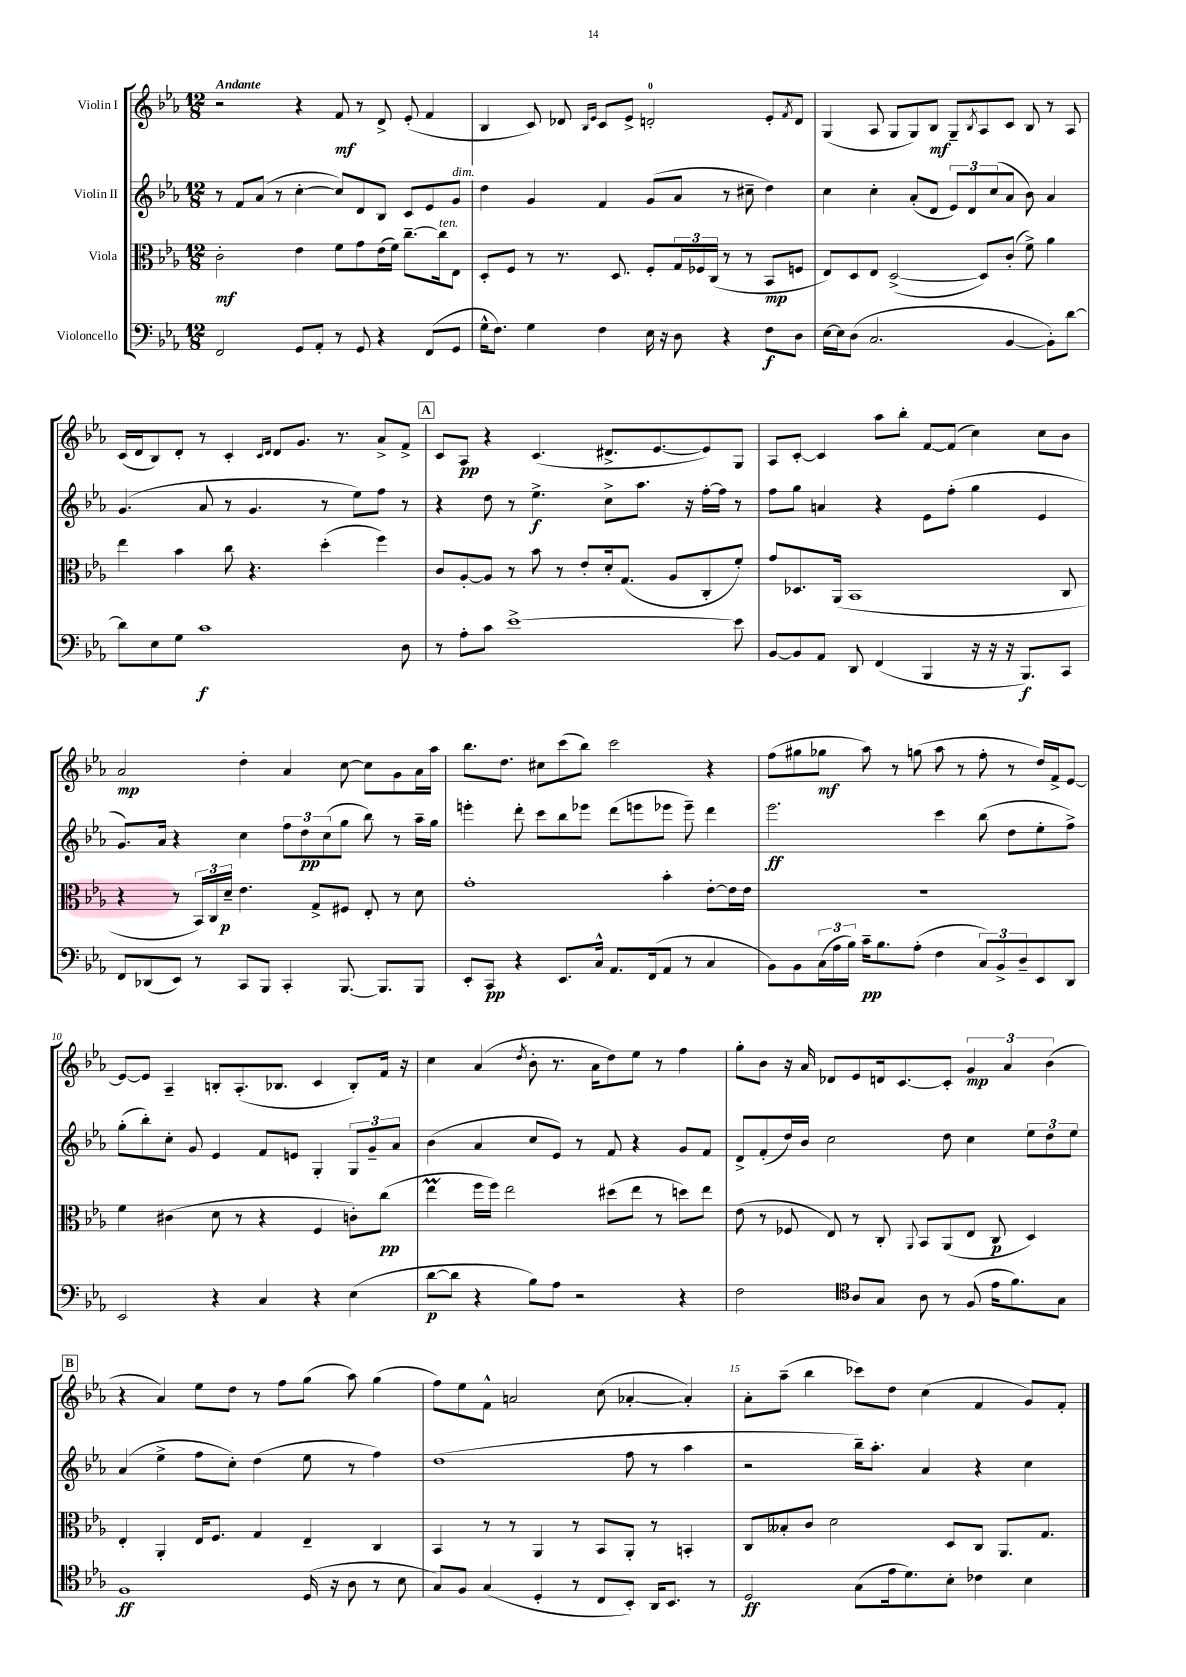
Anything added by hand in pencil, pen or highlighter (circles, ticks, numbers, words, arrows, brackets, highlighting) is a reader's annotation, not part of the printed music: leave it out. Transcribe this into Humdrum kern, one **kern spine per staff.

**kern	**kern	**kern	**kern
*staff4	*staff3	*staff2	*staff1
*clefF4	*clefC3	*clefG2	*clefG2
*k[b-e-a-]	*k[b-e-a-]	*k[b-e-a-]	*k[b-e-a-]
*M12/8	*M12/8	*M12/8	*M12/8
2FF/	2c'\	8r	2r
.	.	8f/L	.
.	.	(8a-/J	.
.	.	8r	.
8GG/L	4e-\	[4cc'\	4r
8AA-'/J	.	.	.
8r	8f\L	8cc/]L)	8f/
8GG/	8g\	8d/	8r
4r	(16e-\L	8B-/J	8d^/
.	16f\JJ)	.	.
.	[8.cc~\L	8c/L	(8e-'/
(8FF/L	.	8e-/	4f/
.	16cc\]k	.	.
8GG/J	8E-\J	8g/J	.
=	=	=	=
16G^^\LK	8D'/L	4dd\	4B-/
8.F\J)	.	.	.
.	8F/J	.	.
4G\	8r	4g/	8c/)
.	8.r	.	8d-/
.	.	.	16qqB-/LL
.	.	.	16qqe-/JJ
4F\	.	4f/	8c/L
.	8.D/	.	.
.	.	.	8e-^/J
16E-\	8F'/L	(8g/L	2d'/
16r	.	.	.
8D\	24G/L	8a-/J	.
.	24F-/	.	.
.	(24C/JJ	.	.
4r	8r	8r	.
.	8r	8cc#~\	.
8F\L	8BB-/L	4dd\)	8e-'/L
.	.	.	8qf/
8D\J	8F/J	.	8d/J
=	=	=	=
[16E-\LL	8E-/L)	4cc\	(4G/
16E-\]J	.	.	.
(8D\J	8D/	.	.
2.C/	8E-/J	4cc'\	8A-/
.	([2D^/	.	8G/L
.	.	(8a-'/L	8G/)
.	.	8d/J	8B-/J
.	.	12e-/L)	8G~/L
.	.	12d/	.
.	.	.	8qB-/
.	8D/]L)	.	8A-/
.	.	(12cc/	.
[4BB-/	(8c'/J	8a-/J	8c/J
.	8f^\)	8b-\)	8B-/
8BB-'\]L)	4a-\	4a-/	8r
[8d\J	.	.	8A-/
=	=	=	=
8d\]L	4ee-\	(4.g/	(16c/LL
.	.	.	16d/J
8E-\	.	.	8B-/)
8G\J	4b-\	.	8d'/J
1c	.	8a-/	8r
.	8cc\	8r	4c'/
.	4.r	4.g/	.
.	.	.	16qqc/LL
.	.	.	16qqd/JJ
.	.	.	8d/L
.	.	.	8.g/J
.	(4dd'\	8r	.
.	.	.	8.r
.	.	8ee-\L)	.
.	4ff\)	8ff\J	8a-^/L
8D\	.	8r	8f^/J
=	=	=	=
8r	8c/L	4r	8c/L
8A-'\L	[8A-'/	.	8A-/J
8c\J	8A-/]J	8dd\	4r
[1e-^	8r	8r	.
.	8b-\	4.ee-^\	(4.c/
.	8r	.	.
.	8e-'/L	.	.
.	16d'/k	8cc^\L	8.d#^/L
.	(8.G/J	.	.
.	.	8.aa-\J	.
.	.	.	[8.e-/
.	8A-/L	.	.
.	.	16r	.
.	8C'/	[16ff'\LL	8e-/])
.	.	16ff\]JJ	.
8e-\]	8f'/J)	8r	8G/J
=	=	=	=
[8BB-/L	8g/L	8ff\L	8A-/L
8BB-/]	8.D-/	8gg\J	[8c'/J
8AA-/J	.	4a/	4c/]
.	(16AA-/Jk	.	.
8DD/	1BB-	.	.
(4FF/	.	4r	8aa-\L
.	.	.	8bb-'\J
4BBB-/	.	8e-\L	[8f/L
.	.	(8ff'\J	(8f/]J
16r	.	4gg\	4cc\)
16r	.	.	.
16r	.	.	.
8.BBB-/L)	.	.	.
.	.	4e-/	8cc\L
8CC/J	8C/	.	8b-\J
=	=	=	=
8FF/L	4r	8.g/L)	2a-/
(8DD-/	.	.	.
.	.	16a-/Jk	.
8EE-/J)	8r	4r	.
8r	24BB-/LL)	.	.
.	24C/	.	.
.	24d~/JJ	.	.
8CC/L	4.e-\	4cc\	4dd'\
8BBB-/J	.	.	.
4CC'/	.	12ff\L	4a-/
.	.	12dd\	.
.	8G^/L	.	.
.	.	(12cc\	.
[8.BBB-/	8F#/J	8gg\J	[8cc\
.	8E-'/	8bb-\)	8cc\]L
8.BBB-/]L	.	.	.
.	8r	8r	8g\
8BBB-/J	8d\	16aa-~\LL	16a-\L
.	.	16gg\JJ	16aa-\JJ
=	=	=	=
8EE-'/L	1g'	4eee'\	8.bb-\L
8CC/J	.	.	.
.	.	.	8.dd\J
4r	.	8ddd'\	.
.	.	8ccc\L	8cc#\L
8.EE-/L	.	8bb-\	(8ccc\
.	.	8eee-\J	8bb-\J)
16C^^/Jk	.	.	.
8.AA-/L	.	(8ddd\L	2ccc\
.	.	8eee\	.
(16FF/k	.	.	.
8AA-/J	4b-'\	8eee-\J	.
8r	.	8eee-~\)	.
4C/	[8e-'\L	4ddd\	4r
.	16e-\]L	.	.
.	16e-\JJ	.	.
=	=	=	=
8BB-\L)	1.r	2.eee-\	(8ff\L
8BB-\	.	.	8gg#\
(24C\L	.	.	8gg-\J
24A-\	.	.	.
24B-\JJ)	.	.	.
16c~\LK	.	.	8aa-\)
8.B-\	.	.	.
.	.	.	8r
(8A-'\J	.	.	(8gg\
4F\	.	4ccc\	8aa-\
.	.	.	8r
12C/L)	.	(8bb-\	8ff'\
12BB-^/	.	.	.
.	.	8dd\L	8r
12D~/	.	.	.
8EE-/	.	8ee-'\	16dd/LL)
.	.	.	16f^/J
8DD/J	.	8ff^\J)	[8e-/J
=	=	=	=
2EE-/	4f\	(8gg'\L	8e-/_L
.	.	8bb-'\)	8e-/]J
.	(4c#\	8cc'\J	4A-~/
.	.	8g/	.
4r	8d\	4e-/	8B'/L
.	8r	.	(8.A-'/
4C/	4r	8f/L	.
.	.	.	8.B-/J
.	.	8e/J	.
4r	4F/	4G'/	4c/
(4E-\	8c'\L)	12G/L	8B-'/L)
.	.	12g~/	.
.	(8cc\J	.	16f/Jk
.	.	12a-/J	.
.	.	.	16r
=	=	=	=
[8d\L	4ee-\	(4b-\	4cc\
8d\]J	.	.	.
4r	16ff\LL	4a-/	(4a-/
.	16ff\JJ)	.	.
.	2ee-\	.	.
.	.	.	8qdd/
8B-\L)	.	8cc/L	8b-'\
8A-\J	.	8e-/J)	8.r
2r	.	8r	.
.	.	.	16a-\LK
.	(8dd#\L	8f/	8dd\)
.	8ee-\J	4r	8ee-\J
.	8r	.	8r
4r	8dd\L)	8g/L	4ff\
.	8ee-\J	8f/J	.
=	=	=	=
2F\	(8e-\	8d^/L	8gg'\L
.	8r	(8f'/	8b-\J
.	8F-/	16dd/L)	16r
.	.	16b-/JJ	16a-/
.	8E-/)	2cc\	8d-/L
*clefC4	*	*	*
8A-/L	8r	.	8e-/
8G/J	8C'/	.	16d/k
.	.	.	[8.c/
.	8qqAA-/	.	.
8A-\	8BB-/L	.	.
8r	(8AA-/	8dd\	8c'/]J
(8F/	8E-/J	4cc\	6g/
16e-\LK	8C/	.	.
.	.	.	6a-/
8.f\)	.	.	.
.	4D/)	12ee-\L	.
.	.	12dd\	(6b-\
8G\J	.	.	.
.	.	12ee-\J	.
=	=	=	=
1F	4E-'/	(4a-/	4r
.	4AA-'/	4ee-^\	4a-/)
.	16E-/LK	8ff\L	8ee-\L
.	8.F/J	.	.
.	.	8cc'\J)	8dd\J
.	4G/	(4dd\	8r
.	.	.	8ff\L
(16D/	4E-~/	8ee-\	(8gg\J
16r	.	.	.
8A-\	.	8r	8aa-\)
8r	4C/	4ff\)	(4gg\
8B-\	.	.	.
=	=	=	=
8G/L)	4BB-/	(1dd	8ff\L)
8F/J	.	.	8ee-\
(4G/	8r	.	8f^^\J
.	8r	.	2a/
4D'/	4AA-/	.	.
8r	8r	.	.
8C/L	8BB-/L	.	(8cc\
8BB-'/J)	8AA-'/J	8ff\	[4a-'/
16AA-/LK	8r	8r	.
8.BB-/J	.	.	.
.	4BB'/	4aa-\	4a-'/])
8r	.	.	.
=	=	=	=
2D/	8C/L	2r	8a-'\L
.	8B--'/	.	(8aa-~\J
.	8c/J	.	4bb-\
.	2d\	.	.
(8G\L	.	16bb-~\LK)	8ccc-\L)
.	.	8.aa-'\J	.
16e-\k	.	.	8dd\J
8.d\)	.	.	.
.	.	4a-/	(4cc\
8B-'\J	8D/L	.	.
4c-\	8C/J	4r	4f/
.	8.AA-/L	.	.
4B-\	.	4cc\	8g/L)
.	8.G/J	.	.
.	.	.	8f'/J
==	==	==	==
*-	*-	*-	*-
